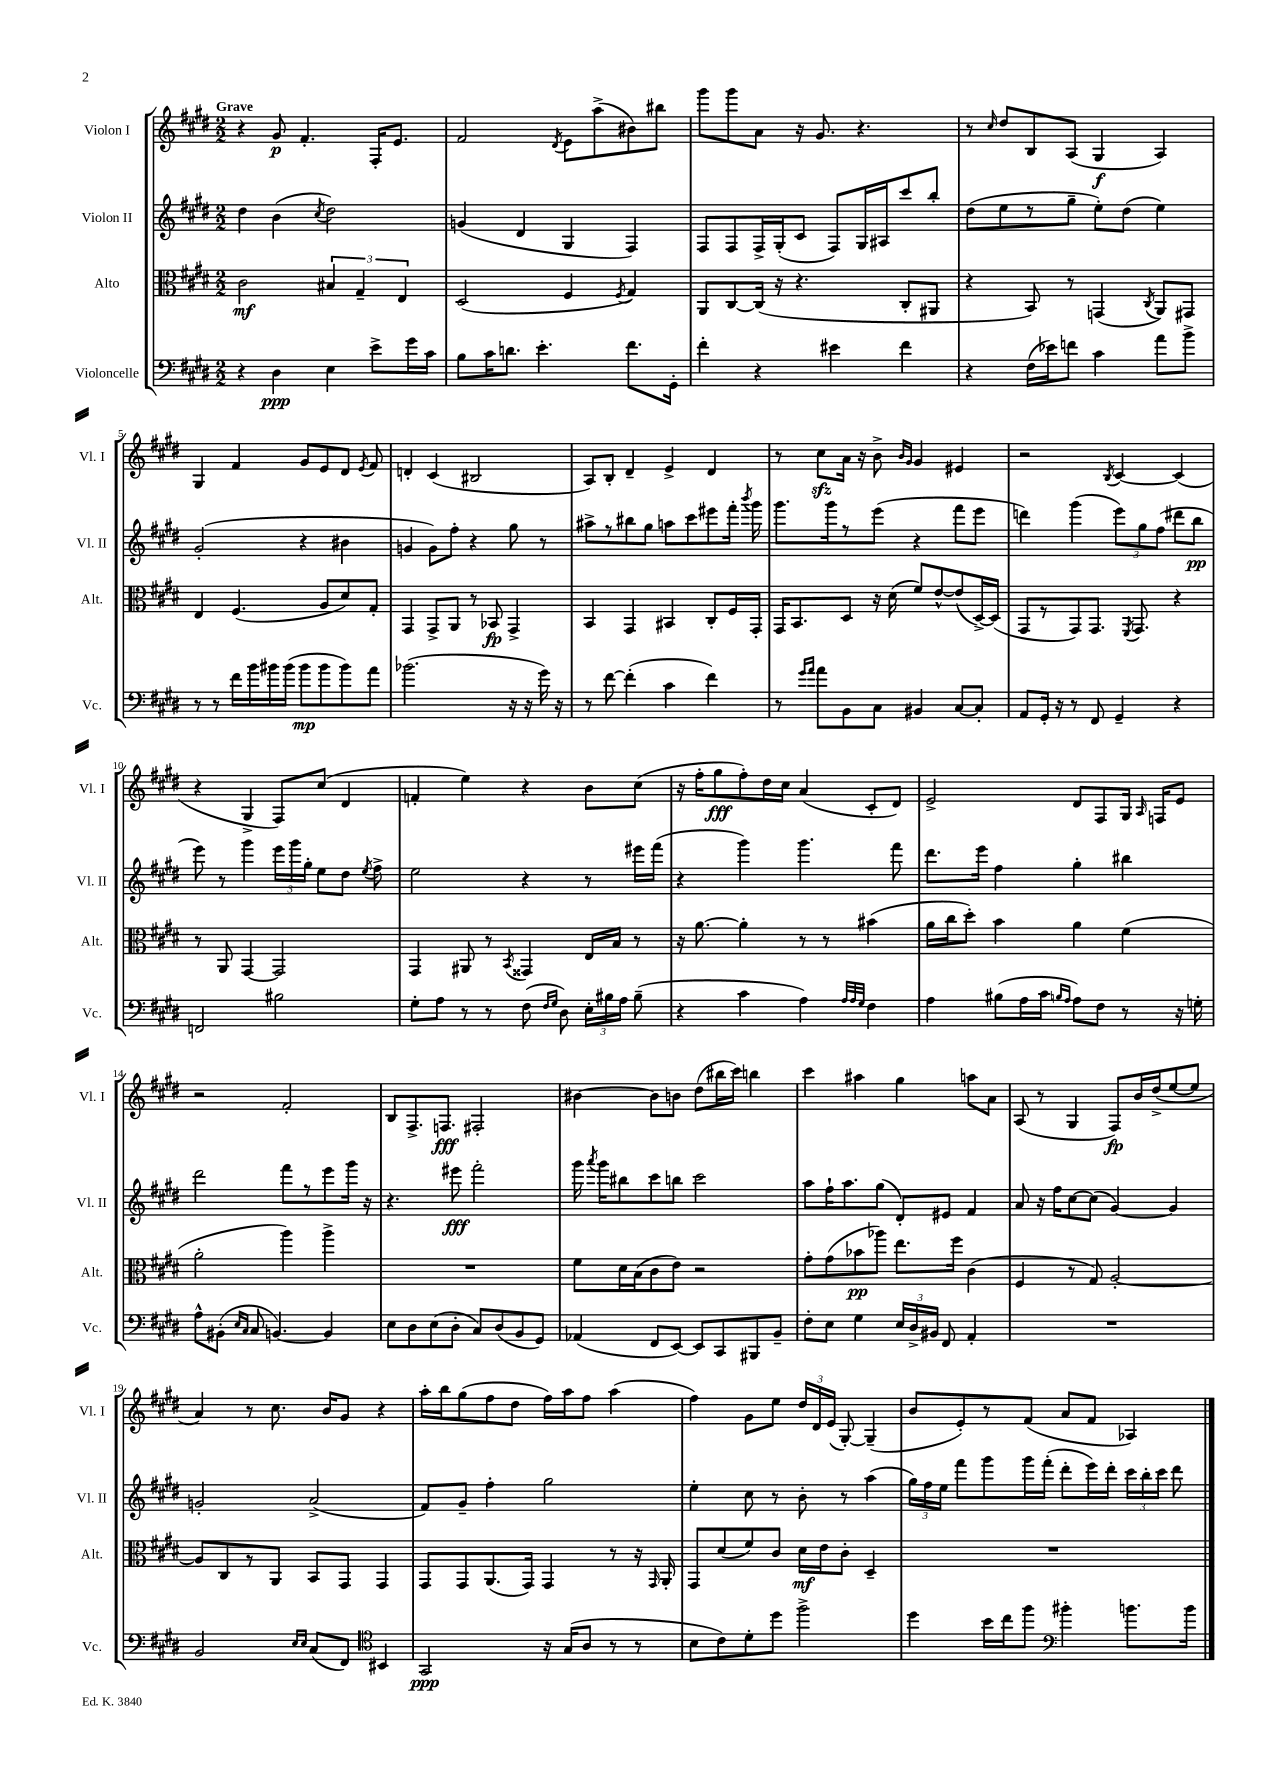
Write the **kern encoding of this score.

**kern	**kern	**kern	**kern
*staff4	*staff3	*staff2	*staff1
*clefF4	*clefC3	*clefG2	*clefG2
*k[f#c#g#d#]	*k[f#c#g#d#]	*k[f#c#g#d#]	*k[f#c#g#d#]
*M2/2	*M2/2	*M2/2	*M2/2
4r	2c#\	4dd#\	4r
4D#\	.	(4b\	8g#/
.	.	.	4.f#'/
.	.	8qcc#/	.
4E\	6B#/	2dd#\)	.
.	6G#~/	.	.
8e^\L	.	.	16F#'/LK
.	.	.	8.e/J
.	6E/	.	.
16g#\L	.	.	.
16c#\JJ	.	.	.
=	=	=	=
8B\L	(2D#/	(4g/	2f#/
16c#\K	.	.	.
8.d\J	.	.	.
.	.	4d#/	.
4.e'\	.	.	.
.	.	.	8qd#/
.	4F#/	4G#/	8e\L
.	.	.	(8aa^\
.	8qF#/	.	.
8.f#\L	4G#/)	4F#/)	8b#\)
.	.	.	8bb#\J
16GG#'\Jk	.	.	.
=	=	=	=
4f#'\	8AA/L	8F#/L	8ggg#\L
.	[8C#/	8F#/	8ggg#\
4r	(16C#/]Jk	16F#^/L	8a\J
.	16r	(16G#'/J	.
.	4.r	8c#/J	16r
.	.	.	8.g#/
4e#\	.	8F#/L)	.
.	.	16G#/L	4.r
.	.	16A#/J	.
4f#\	8C#'/L	8ccc#/	.
.	8AA#/J	8bb'/J	.
=	=	=	=
4r	4r	(8dd#\L	8r
.	.	.	16qqcc#/
.	.	8ee\	8dd#/L
(16F#\LL	8BB/)	8r	8B/
16e-\J)	.	.	.
8f\J	8r	8gg#~\J	(8A/J
4c#\	(4GG/	8ee'\L)	4G#/
.	.	(8dd#\J	.
.	8qC#/	.	.
8a\L	8AA/L)	4ee\)	4A/)
8b^\J	8GG#/J	.	.
=	=	=	=
8r	4E/	(2g#'/	4G#/
8r	.	.	.
16f#\LL	(4.F#/	.	4f#/
16b\	.	.	.
16b#\	.	.	.
(16b#\JJ	.	.	.
8b#\L	.	4r	8g#/L
8b#\	8A/L	.	8e/
8b#\)	8d#/)	4b#\	8d#/J
.	.	.	8qe/
8a\J	8G#'/J	.	8f#/
=	=	=	=
(2.b-\	4GG#/	4g/	4d'/
.	8GG#^/L	8g\L)	(4c#/
.	8AA/J	8ff#'\J	.
.	8r	4r	2B#/
.	8BB-/	.	.
16r	4GG#^/	8gg#\	.
16r	.	.	.
16g#\)	.	8r	.
16r	.	.	.
=	=	=	=
8r	4BB/	8aa#^\L	8A/L)
[8f#\	.	8r	8B'/J
(4f#'\]	4GG#/	8bb#\	4d#~/
.	.	8gg#\J	.
4c#\	4BB#/	8aa\L	4e^/
.	.	8ccc#\	.
4f#\)	8C#'/L	8eee#\	4d#/
.	16F#/L	16fff#'\Jk	.
.	.	8qbbb/	.
.	16GG#'/JJ	16ggg#\	.
=	=	=	=
8r	16GG#/LK	8.ggg#\L	8r
.	8.BB/	.	.
16qqg#/LL	.	.	.
16qqa/JJ	.	.	.
8a\L	.	.	8cc#\L
.	.	16ggg#\k	.
8BB\	8D#/J	8r	16a\Jk
.	.	.	16r
8C#\J	16r	(8eee\J	8b^\
.	(16d#\	.	.
.	.	.	16qqb/LL
.	.	.	16qqg#/JJ
4BB#/	8f#/L)	4r	4g#/
.	[8e^^/	.	.
[8C#/L	(8e/]	8fff#\L	4e#/
8C#'/]J	[16D#^/L)	8eee\J	.
.	(16D#/]JJ	.	.
=	=	=	=
8AA/L	8GG#/L	4ddd\)	2r
16GG#'/Jk	8r	.	.
16r	.	.	.
8r	8GG#/)	(4ggg#\	.
8FF#/	8.GG#/J	.	.
.	.	.	8qB/
4GG#~/	.	12eee\L)	[4c#/
.	8qFF#/	.	.
.	8.GG#/	.	.
.	.	12gg#\	.
.	.	(12ff#\J	.
4r	4r	8ddd#\L	(4c#/]
.	.	8bb\J	.
=	=	=	=
2FF/	8r	8eee\)	4r
.	8AA/	8r	.
.	[4GG#/	4ggg#\	4G#^/
2B#\	2GG#/]	24eee\LL	8F#/L)
.	.	24ggg#\	.
.	.	24gg#'\JJ	.
.	.	8ee\L	(8cc#/J
.	.	8dd#\J	4d#/
.	.	8qee/	.
.	.	8ff#^\	.
=	=	=	=
8G#'\L	4GG#/	2ee\	4f'/
8A\J	.	.	.
8r	8AA#/	.	4ee\)
8r	8r	.	.
.	8qBB/	.	.
(8F#\	4GG##/	4r	4r
16qqF#/LL	.	.	.
16qqG#/JJ	.	.	.
8D#\)	.	.	.
24E'\LL	16E/LL	8r	8b\L
24B#\	.	.	.
.	16B/JJ	.	.
24A\JJ	.	.	.
(8B#~\	8r	16eee#\LL	(8cc#\J
.	.	(16fff#\JJ	.
=	=	=	=
4r	16r	4r	16r
.	[8.a\	.	16ff#'\LK
.	.	.	8gg#\
4c#\	4a'\]	4ggg#\)	8ff#'\)
.	.	.	16dd#\L
.	.	.	16cc#\JJ
4A\)	8r	4.ggg#\	(4a/
.	8r	.	.
32qqA/LLL	.	.	.
32qqA/	.	.	.
32qqG#/JJJ	.	.	.
4F#\	(4b#\	.	8c#'/L
.	.	8fff#\	8d#/J)
=	=	=	=
4A\	16a\LL	8.ddd#\L	2e^/
.	16cc#\J	.	.
.	8dd#'\J)	.	.
.	.	16eee\Jk	.
(8B#\L	4b\	4ff#\	.
16A\L	.	.	.
16c#\JJ	.	.	.
16qqB/LL	.	.	.
16qqA/JJ	.	.	.
8A\L)	4a\	4gg#'\	8d#/L
8F#\J	.	.	8F#/
8r	(4f#\	4bb#\	16G#/Jk
.	.	.	16qqA/
.	.	.	16F/LK
16r	.	.	8e/J
16G'\	.	.	.
=	=	=	=
8A^^\L	2a'\	2ddd#\	2r
(8BB#'\J	.	.	.
16qqE/LL	.	.	.
16qqC#/JJ	.	.	.
8C#/	.	.	.
[4.BB/)	.	.	.
.	4aa\)	8fff#\L	2f#'/
.	.	8r	.
4BB/]	4aa^\	8eee\	.
.	.	16ggg#\Jk	.
.	.	16r	.
=	=	=	=
8E\L	1r	4.r	8B/L
8D#\	.	.	8.F#^/
(8E\	.	.	.
.	.	.	8.F/J
8D#'\J	.	8eee#\	.
8C#/L)	.	2fff#'\	2F#'/
(8D#/	.	.	.
8BB/	.	.	.
8GG#/J)	.	.	.
=	=	=	=
(4AA-/	8f#\L	16ggg#\	[4b#\
.	.	8qaaa/	.
.	.	16ggg#\LK	.
.	16d#\L	8bb#\	.
.	(16B\J	.	.
8FF#/L	8c#\	8ccc#\	8b#\]L
[8EE/J)	8e\J)	8bb\J	8b\J
8EE/]L	2r	2ccc#\	(8dd#\L
8CC#/	.	.	16bb#\L
.	.	.	16ccc#\JJ)
8BBB#/	.	.	4bb\
8BB~/J	.	.	.
=	=	=	=
8F#'\L	8g#'\L	8aa\L	4ccc#\
8E\J	(8g#\	16ff#`\K	.
.	.	8.aa\	.
4G#\	8b-\	.	4aa#\
.	8aa-\J)	(8gg#\J	.
24E/LL	8.ee\L	8d#'/L)	4gg#\
24D#^/	.	.	.
24BB#/JJ	.	.	.
8FF#/	.	8e#/J	.
.	16ff#\Jk	.	.
4AA'/	(4c#\	4f#/	8aa\L
.	.	.	8a\J
=	=	=	=
1r	4F#/	8a/	(8A/
.	.	16r	8r
.	.	16ff#\LK	.
.	8r	[8cc#\	4G#/
.	8G#/)	(8cc#\]J	.
.	[2A'/	[4g#/)	8F#/L)
.	.	.	16b/L
.	.	.	(16dd#^/J
.	.	4g#/]	[8ee/
.	.	.	8ee/]J
=	=	=	=
2BB/	8A/]L	2g'/	4a/)
.	8C#/	.	.
.	8r	.	8r
.	8AA/J	.	8.cc#\
16qqE/LL	.	.	.
16qqE/JJ	.	.	.
(8C#/L	8BB/L	(2a^/	.
.	.	.	16b/LK
8FF#/J)	8GG#/J	.	8g#/J
*clefC4	*	*	*
4BB#/	4GG#/	.	4r
=	=	=	=
2GG#/	8GG#/L	8f#/L)	16aa'\LL
.	.	.	16bb\J
.	8GG#/	8g#~/J	(8gg#\
.	(8.AA/	4ff#'\	8ff#\
.	.	.	8dd#\J
.	16GG#/Jk)	.	.
16r	4GG#/	2gg#\	16ff#\LL)
(16G#/LK	.	.	16aa\J
8A/J	.	.	8ff#\J
8r	8r	.	(4aa\
8r	16r	.	.
.	16qqGG#/	.	.
.	16AA'/	.	.
=	=	=	=
8B\L	8GG#/L	4ee'\	4ff#\)
8c#\)	(8d#/	.	.
8d#'\	8f#/)	8cc#\	8g#\L
8dd#\J	8c#/J	8r	8ee\J
2ff#^\	16d#\LL	8b'\	24dd#/LL
.	.	.	24d#/
.	16e\J	.	.
.	.	.	(24e/JJ
.	8c#'\J	8r	[8G#'/)
.	4D#~/	(4aa\	(4G#~/]
=	=	=	=
4dd#\	1r	24gg#\LL)	8b/L
.	.	24ff#\	.
.	.	24ee\JJ	.
.	.	8fff#\L	8e'/)
16b\LL	.	8ggg#\	8r
16cc#\J	.	.	.
8ff#\J	.	16ggg#\L	(8f#/J
.	.	(16fff#'\JJ	.
*clefF4	*	*	*
4b#'\	.	8ddd#'\L	8a/L
.	.	16eee\L)	8f#/J
.	.	16ddd#'\JJ	.
8.b\L	.	24ccc#\LL	4A-/)
.	.	24bb'\	.
.	.	24ccc#\JJ	.
.	.	8ddd#\	.
16b\Jk	.	.	.
==	==	==	==
*-	*-	*-	*-
